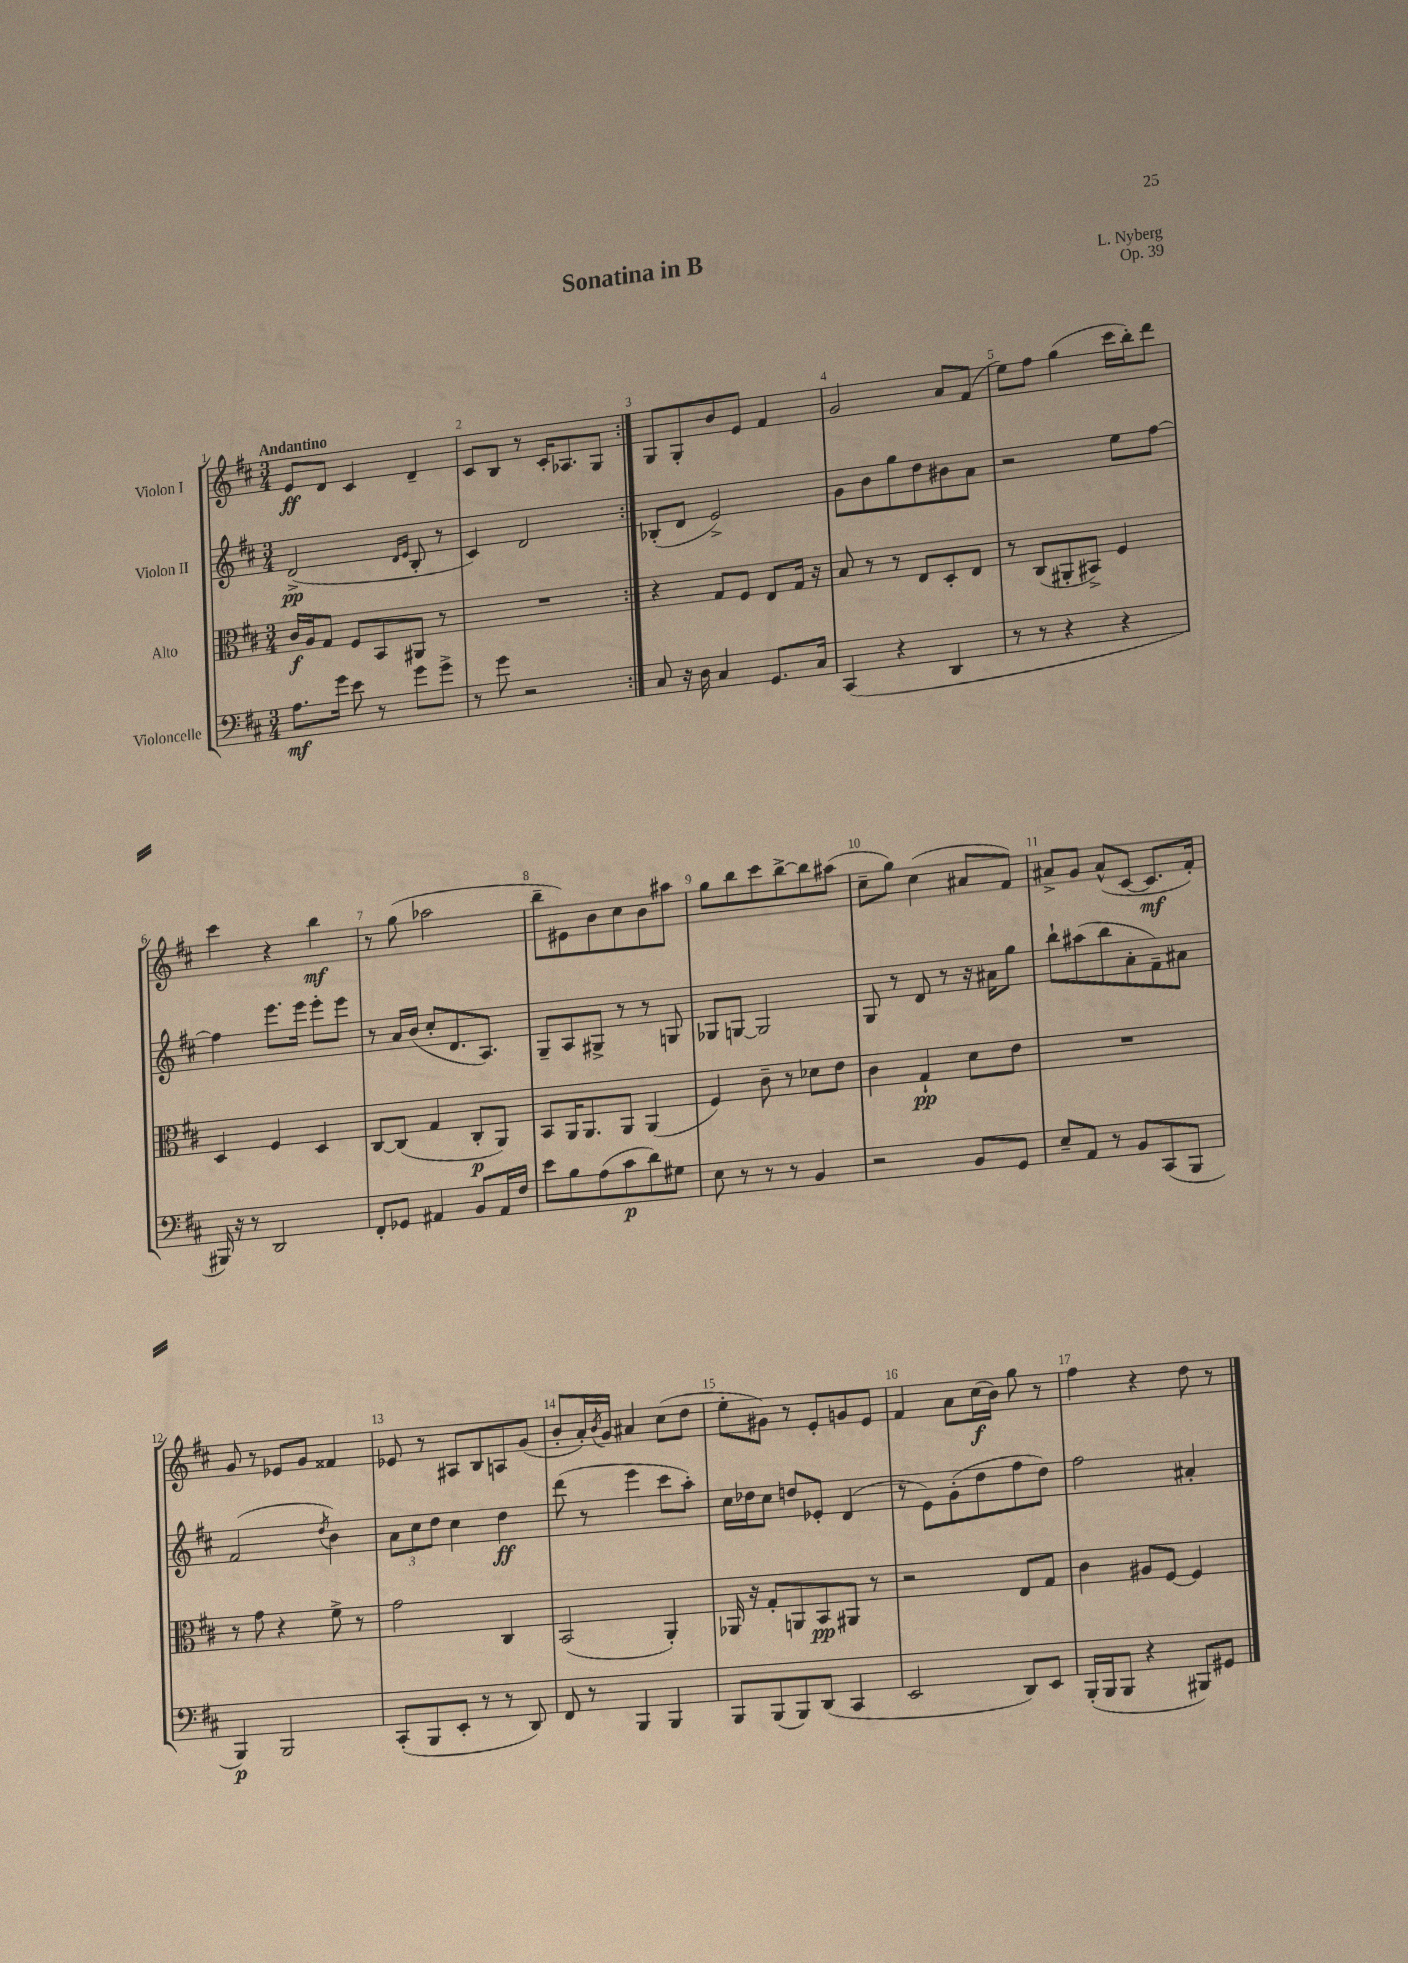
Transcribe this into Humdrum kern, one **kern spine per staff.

**kern	**dynam	**kern	**dynam	**kern	**dynam	**kern	**dynam
*part4	*part4	*part3	*part3	*part2	*part2	*part1	*part1
*staff4	*staff4	*staff3	*staff3	*staff2	*staff2	*staff1	*staff1
*I"Violoncelle	*	*I"Alto	*	*I"Violon II	*	*I"Violon I	*
*clefF4	*	*clefC3	*	*clefG2	*	*clefG2	*
*k[f#c#]	*	*k[f#c#]	*	*k[f#c#]	*	*k[f#c#]	*
*M3/4	*	*M3/4	*	*M3/4	*	*M3/4	*
=1	=1	=1	=1	=1	=1	=1	=1
!	!	!	!	!	!	!LO:TX:a:B:t=Andantino	!
8.A\L	mf	16c#/LL	f	(2d^/	pp	8e/L	ff
.	.	16A/J	.	.	.	.	.
.	.	8G/J	.	.	.	8d/J	.
16g\Jk	.	.	.	.	.	.	.
8e\	.	8F#/L	.	.	.	4c#/	.
8r	.	8BB/	.	.	.	.	.
.	.	.	.	16qqd/LL	.	.	.
.	.	.	.	16qqe/JJ	.	.	.
8g\L	.	8AA#X/J	.	8B'/	.	4d~/	.
8g^\J	.	8r	.	8r	.	.	.
=2	=2	=2	=2	=2	=2	=2	=2
8r	.	2.r	.	4c#/)	.	8c#/L	.
8g\	.	.	.	.	.	8B/J	.
2r	.	.	.	2d/	.	8r	.
.	.	.	.	.	.	16c#'/KL	.
.	.	.	.	.	.	8.A-X/	.
.	.	.	.	.	.	8G/J	.
=3:|!	=3:|!	=3:|!	=3:|!	=3:|!	=3:|!	=3:|!	=3:|!
8C#/	.	4r	.	(8B-X'/L	.	8G/L	.
16r	.	.	.	8d/J	.	8G'/	.
16D\	.	.	.	.	.	.	.
4C#/	.	8G/L	.	2e^/)	.	8b/	.
.	.	8F#/J	.	.	.	8e/J	.
8.GG/L	.	8E/L	.	.	.	4f#/	.
.	.	16G/Jk	.	.	.	.	.
16C#/Jk	.	16r	.	.	.	.	.
=4	=4	=4	=4	=4	=4	=4	=4
(4CC#/	.	8B/	.	8g\L	.	2g/	.
.	.	8r	.	8b\	.	.	.
4r	.	8r	.	8gg\	.	.	.
.	.	8E/L	.	8dd\	.	.	.
4DD/	.	8D'/	.	8b#X\	.	8a/L	.
.	.	8E/J	.	8a\J	.	(8f#/J	.
=5	=5	=5	=5	=5	=5	=5	=5
8r	.	8r	.	2r	.	8ee\L)	.
8r	.	(8C#/L	.	.	.	8ff#\J	.
4r	.	8AA#X'/	.	.	.	(4gg\	.
.	.	8BB#X^/J)	.	.	.	.	.
4r	.	4F#/	.	8ee\L	.	16ccc#\LL	.
.	.	.	.	.	.	16bb'\J)	.
.	.	.	.	[8ff#\J	.	8ddd\J	.
!!LO:LB:g=z
=6	=6	=6	=6	=6	=6	=6	=6
16BBB#X/)	.	4D/	.	4ff#\]	.	4ccc#\	.
16r	.	.	.	.	.	.	.
8r	.	.	.	.	.	.	.
2DD/	.	4F#/	.	8.eee\L	.	4r	.
.	.	.	.	16eee\Jk	.	.	.
.	.	4D/	.	8eee'\L	.	4bb\	mf
.	.	.	.	8eee\J	.	.	.
=7	=7	=7	=7	=7	=7	=7	=7
8FF#'/L	.	[8C#/L	.	8r	.	8r	.
8GG-X/J	.	(8C#/J]	.	16a/LL	.	(8gg\	.
.	.	.	.	(16b/JJ	.	.	.
4AA#X/	.	4G/	.	8cc#'/L	.	2aa-X\	.
.	.	.	.	8.d/	.	.	.
8BB/L	.	8C#'/L	p	.	.	.	.
.	.	.	.	8.A/J)	.	.	.
16AA#/L	.	8AA/J)	.	.	.	.	.
16F#/JJ	.	.	.	.	.	.	.
=8	=8	=8	=8	=8	=8	=8	=8
8e\L	.	8BB/L	.	8G~/L	.	8bb~\L	.
8B\	.	16AA/K	.	8A/	.	8e#X\)	.
.	.	8.AA/	.	.	.	.	.
(8A\	.	.	.	8G#X^/J	.	8b\	.
8c#\	p	8AA/J	.	8r	.	8cc#\	.
8d\)	.	(4AA/	.	8r	.	8b\	.
8G#X\J	.	.	.	8Gn/	.	8aa#X\J	.
=9	=9	=9	=9	=9	=9	=9	=9
8E\	.	4F#/)	.	8G-X/L	.	8gg\L	.
8r	.	.	.	[8Gn/J	.	8bb\	.
8r	.	8c#~\	.	2G/]	.	8ccc#\	.
8r	.	8r	.	.	.	[8bb^\	.
4BB/	.	8d-X\L	.	.	.	8bb\]	.
.	.	8e\J	.	.	.	(8aa#X\J	.
=10	=10	=10	=10	=10	=10	=10	=10
2r	.	4c#\	.	8G/	.	8cc#~\L	.
.	.	.	.	8r	.	8gg\J)	.
.	.	4G`/	pp	8d/	.	(4cc#\	.
.	.	.	.	8r	.	.	.
8BB/L	.	8d\L	.	16r	.	8a#X/L	.
.	.	.	.	16a#X\KL	.	.	.
8GG/J	.	8e\J	.	8gg\J	.	8f#/J)	.
=11	=11	=11	=11	=11	=11	=11	=11
8E~/L	.	2.r	.	8bb`\L	.	8a#X^/L	.
8AA/J	.	.	.	(8aa#X\	.	8g/J	.
8r	.	.	.	8bb\	.	(8a#^^/L	.
8BB/L	.	.	.	8a'\	.	[8c#/J	.
(8CC#/	.	.	.	8f#~\)	.	8.c#/L]	mf
8BBB/J	.	.	.	8a#X\J	.	.	.
.	.	.	.	.	.	16f#'/Jk)	.
!!LO:LB:g=z
=12	=12	=12	=12	=12	=12	=12	=12
4BBB/)	p	8r	.	(2f#/	.	8g/	.
.	.	8g\	.	.	.	8r	.
2BBB/	.	4r	.	.	.	8e-X/L	.
.	.	.	.	.	.	8g/J	.
.	.	.	.	8qdd/	.	.	.
.	.	8f#^\	.	4b\)	.	4f##X/	.
.	.	8r	.	.	.	.	.
=13	=13	=13	=13	=13	=13	=13	=13
(8CC#'/L	.	2g\	.	12a\L	.	8e-X/	.
.	.	.	.	12cc#\	.	.	.
8BBB/	.	.	.	.	.	8r	.
.	.	.	.	12dd\J	.	.	.
8EE'/J	.	.	.	4cc#\	.	8A#X/L	.
8r	.	.	.	.	.	8B/	.
8r	.	4C#/	.	4dd\	ff	8An/	.
8DD/)	.	.	.	.	.	(8g/J	.
=14	=14	=14	=14	=14	=14	=14	=14
8FF#/	.	(2BB/	.	(8ddd\	.	8b'/L	.
8r	.	.	.	8r	.	16a'/L)	.
.	.	.	.	.	.	8qb/	.
.	.	.	.	.	.	16g/JJ	.
4BBB/	.	.	.	4eee\	.	4a#X/	.
4BBB/	.	4AA'/)	.	8ccc#\L	.	(8cc#\L	.
.	.	.	.	8aa'\J)	.	8dd\J	.
=15	=15	=15	=15	=15	=15	=15	=15
8BBB/L	.	16AA-X/	.	16cc#\LL	.	8ee'\L	.
.	.	16r	.	16dd-X\J	.	.	.
(8BBB/	.	8G'/L	.	8cc#\J	.	8g#X\J)	.
8BBB/)	.	8AAn/	.	8ddn/L	.	8r	.
(8DD/J	.	8BB/	pp	8e-X'/J	.	8e'/L	.
4CC#/	.	8AA#X/J	.	(4d/	.	8gn/	.
.	.	8r	.	.	.	8e/J	.
=16	=16	=16	=16	=16	=16	=16	=16
2EE/	.	2r	.	8r	.	4f#/	.
.	.	.	.	8e\L)	.	.	.
.	.	.	.	(8g'\	.	8a\L	.
.	.	.	.	8dd\	.	(16cc#\L	f
.	.	.	.	.	.	16b\JJ)	.
8DD/L)	.	8E/L	.	8ff#\	.	8gg\	.
8EE/J	.	8G/J	.	8dd\J)	.	8r	.
=17	=17	=17	=17	=17	=17	=17	=17
(16BBB'/LL	.	4c#\	.	2ff#\	.	4ff#\	.
16BBB/J	.	.	.	.	.	.	.
8BBB/J	.	.	.	.	.	.	.
4r	.	8A#X/L	.	.	.	4r	.
.	.	[8F#/J	.	.	.	.	.
8BBB#X/L)	.	4F#/]	.	4a#X'/	.	8dd\	.
8GG#X/J	.	.	.	.	.	8r	.
==	==	==	==	==	==	==	==
*-	*-	*-	*-	*-	*-	*-	*-
